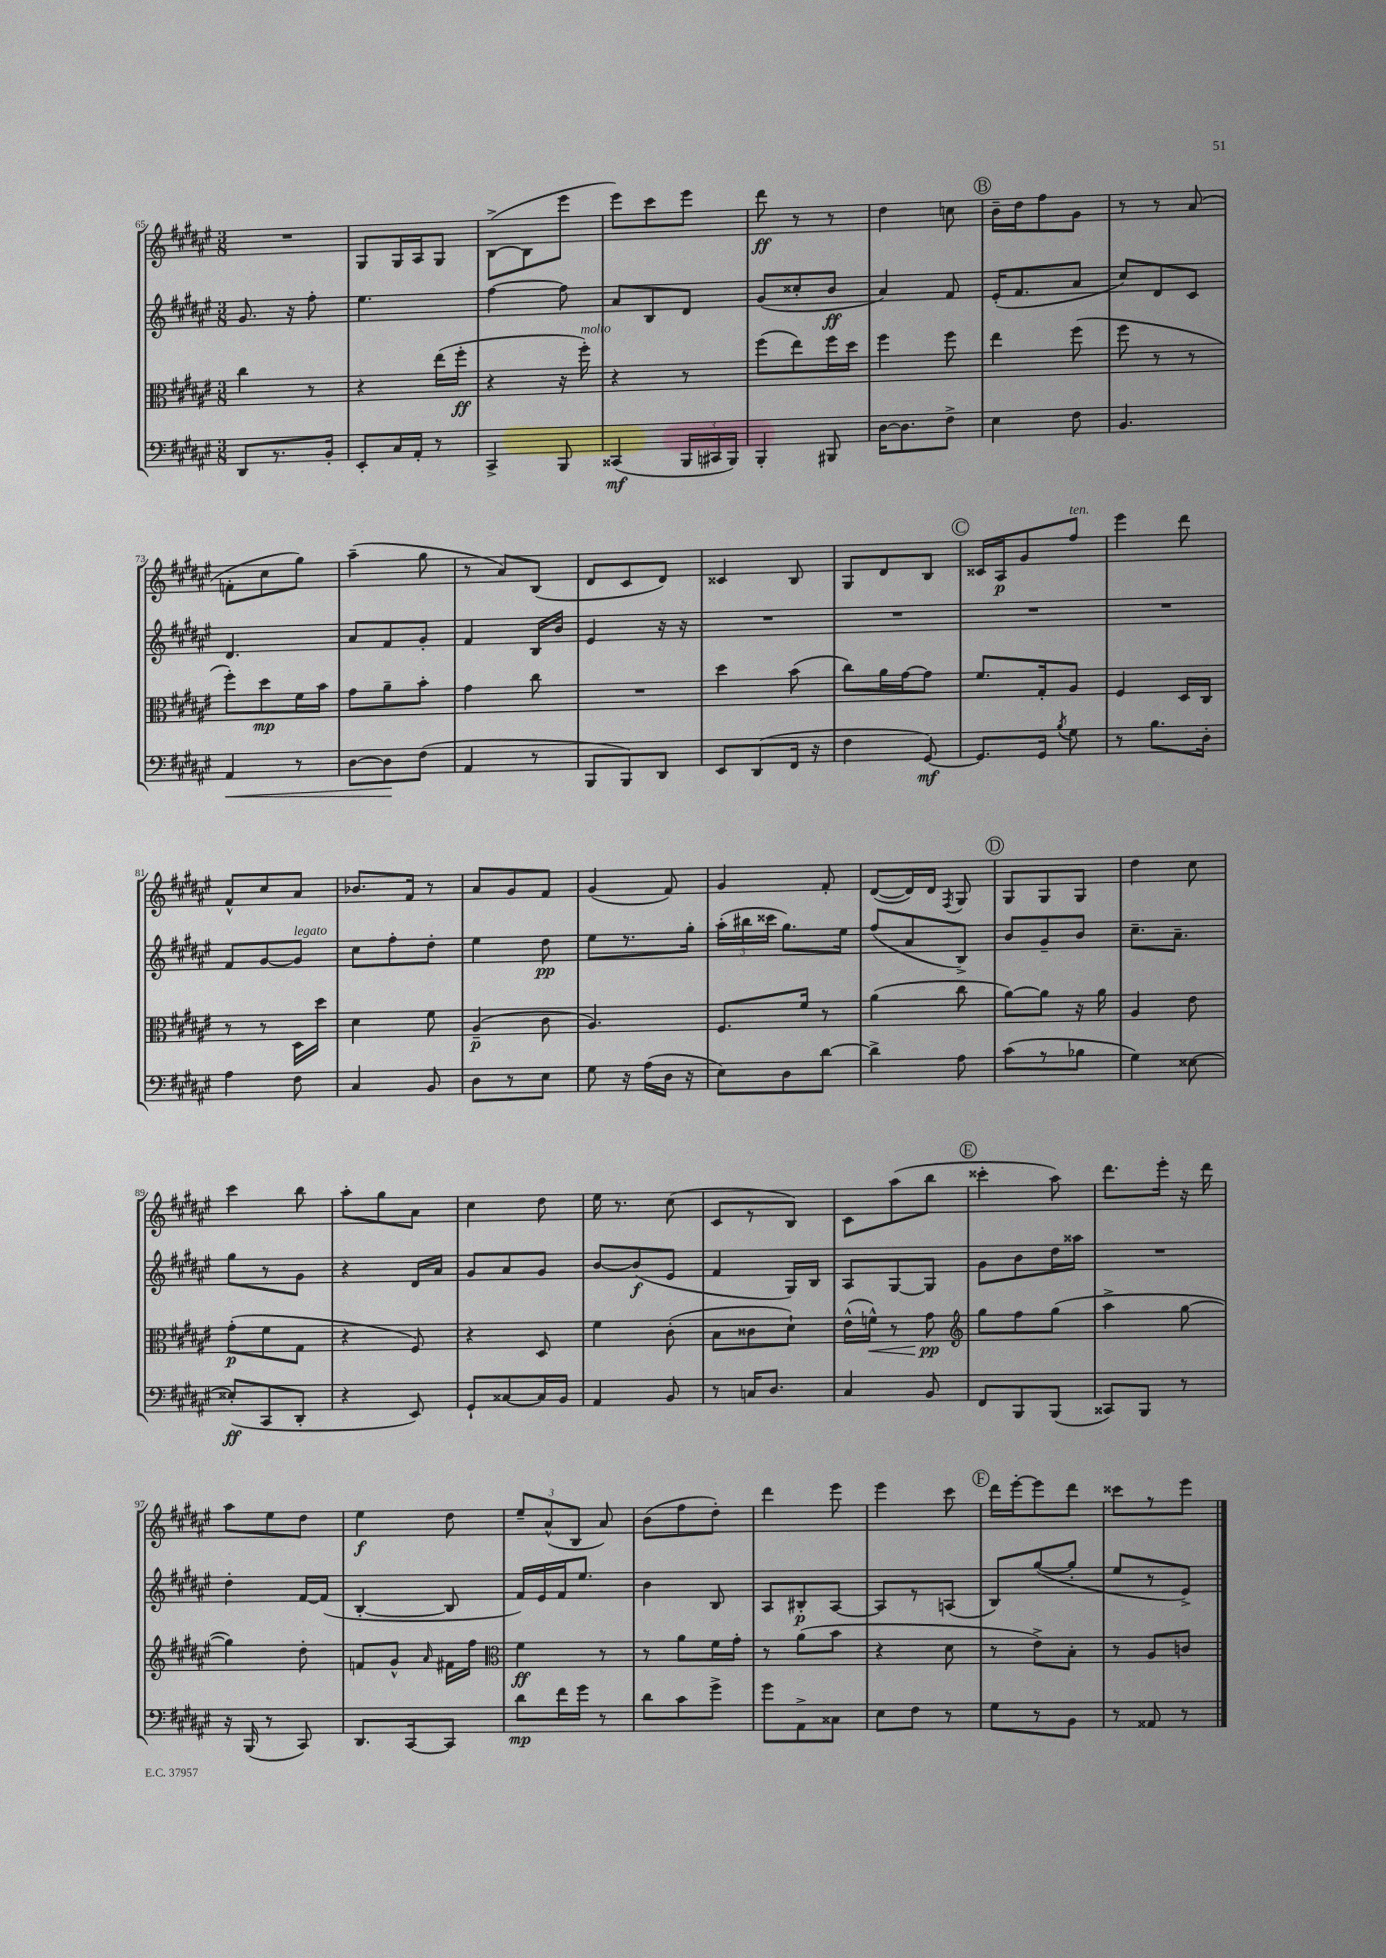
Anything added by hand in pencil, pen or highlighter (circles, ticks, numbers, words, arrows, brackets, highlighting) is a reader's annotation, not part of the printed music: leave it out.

**kern	**kern	**kern	**kern
*staff4	*staff3	*staff2	*staff1
*clefF4	*clefC3	*clefG2	*clefG2
*k[f#c#g#d#a#e#]	*k[f#c#g#d#a#e#]	*k[f#c#g#d#a#e#]	*k[f#c#g#d#a#e#]
*M3/8	*M3/8	*M3/8	*M3/8
8DD#	4cc#	8.g#	4.r
8.r	.	.	.
.	.	16r	.
.	8r	8ff#'	.
16BB'	.	.	.
=	=	=	=
8EE#'	4r	4.ee#	8G#
16C#	.	.	16G#
16AA#'	.	.	16A#
8r	(16ee#	.	8G#
.	16ff#'	.	.
=	=	=	=
4CC#^	4r	[4ff#	([8B^
.	.	.	8B]
8BBB	16r	8ff#]	8eee#
.	16ff#')	.	.
=	=	=	=
(4CC##	4r	8a#	8eee#)
.	.	8B	8ccc#
24BBB	8r	8d#	8eee#
24CC#	.	.	.
24BBB)	.	.	.
=	=	=	=
4BBB'	(8ff#	(8g#	8ddd#
.	8ee#)	8cc##'	8r
8BBB#	16ff#	8b	8r
.	16dd#	.	.
=	=	=	=
[16D#	4ff#	4a#)	4dd#
8.D#]	.	.	.
8F#^	8ff#	8f#	8cc
=	=	=	=
4E#	4ee#	(16e#'	16b~
.	.	8.f#	16dd#
.	.	.	8ff#
8F#	(8ff#	8a#	8g#
=	=	=	=
4.BB	8ff#	8cc#)	8r
.	8r	8d#	8r
.	8r	8c#	(8a#
=	=	=	=
4AA#	8ff#')	4.d#	8f'
.	8dd#	.	8cc#
8r	16f#	.	8gg#)
.	16b	.	.
=	=	=	=
[8D#	8g#	8a#	(4aa#~
8D#]	8a#~	8f#	.
(8F#	8b'	8g#'	8gg#
=	=	=	=
4AA#	4g#	4f#	8r
.	.	.	8a#)
8r	8cc#	16B	(8B
.	.	16b	.
=	=	=	=
8BBB	4.r	4e#	8d#
8BBB)	.	.	8c#
8DD#	.	16r	8d#)
.	.	16r	.
=	=	=	=
8EE#	4dd#	4.r	4c##
(8DD#	.	.	.
16FF#	(8b	.	8B
16r	.	.	.
=	=	=	=
4F#	8cc#)	4.r	8G#
.	16a#	.	8d#
.	[16g#	.	.
[8GG#)	8g#]	.	8B
=	=	=	=
8.GG#]	8.f#	4.r	16c##
.	.	.	16A#
.	.	.	8g#
16GG#	16G#'	.	.
8qB	.	.	.
8G#	8A#	.	8ff#
=	=	=	=
8r	4F#	4.r	4eee#
8.B	.	.	.
.	16D#	.	8ddd#
16D#'	16C#	.	.
=	=	=	=
4A#	8r	8f#	8f#^^
.	8r	[8g#	8cc#
8F#	16D#	8g#]	8a#
.	16dd#	.	.
=	=	=	=
4C#	4d#	8cc#	8.b-
.	.	8ff#'	.
.	.	.	16f#
8BB	8f#	8dd#'	8r
=	=	=	=
8D#	(4A#~	4ee#	8a#
8r	.	.	8g#
8E#	8c#	8dd#	8f#
=	=	=	=
8G#	4.A#)	8ee#	(4g#
16r	.	8.r	.
(16A#	.	.	.
16D#	.	.	8f#)
16r	.	16gg#'	.
=	=	=	=
8E#)	8.F#	(24aa#'	4g#
.	.	24bb#	.
.	.	24ccc##	.
8D#	.	8.gg#)	.
.	16f#	.	.
[8d#	8r	.	8f#'
.	.	16ee#	.
=	=	=	=
4d#^]	(4a#	(8ff#	([8d#
.	.	8a#	16d#])
.	.	.	16d#
.	.	.	8qF#
8A#	8cc#	8B^)	8G#
=	=	=	=
(8c#	[8a#)	8b	8G#
8r	8a#]	8g#~	8G#
8B-	16r	8b	8G#
.	16a#	.	.
=	=	=	=
4G#)	4A#	8.cc#~	4dd#
.	.	8.a#~	.
[8E##	8e#	.	8cc#
=	=	=	=
(8E##']	(8g#'	8gg#	4ccc#
8CC#	8f#	8r	.
8DD#'	8G#	8g#	8bb
=	=	=	=
4r	4r	4r	8aa#'
.	.	.	8gg#
8EE#)	8F#)	16d#	8a#
.	.	16a#	.
=	=	=	=
8GG#`	4r	8g#	4cc#
[8C##	.	8a#	.
16C##]	8D#	8g#	8dd#
16BB	.	.	.
=	=	=	=
4AA#	4f#	[8b	16ee#
.	.	.	8.r
.	.	(8b]	.
8BB	(8c#'	8e#	(8cc#
=	=	=	=
8r	8B	4f#	8c#
16C	8c##	.	8r
8.D#	.	.	.
.	8d#`)	16G#)	8B)
.	.	16B	.
=	=	=	=
4C#	(16e#^^	8A#	8c#
.	16f^^)	.	.
.	8r	[8G#	(8aa#
8BB	8g#	8G#]	8bb
=	=	=	=
*	*clefG2	*	*
8FF#	8gg#	8g#	4ccc##'
8BBB	8ff#	8b	.
(8BBB	(8gg#	16dd#	8aa#)
.	.	16aa##	.
=	=	=	=
8CC##)	4aa#^	4.r	8.ddd#
8BBB	.	.	.
.	.	.	16eee#'
8r	[8gg#	.	16r
.	.	.	16ddd#
=	=	=	=
16r	4gg#])	4dd#'	8aa#
(16BBB	.	.	.
8r	.	.	8ee#
8CC#)	8dd#'	[16f#	8dd#
.	.	(16f#]	.
=	=	=	=
8.DD#	8f	[4B'	4ee#
.	8g#^^	.	.
[16CC#	.	.	.
.	16qqa#	.	.
8CC#]	16f#	8B]	8dd#
.	16ff#	.	.
=	=	=	=
*	*clefC3	*	*
8d#	4f#	16f#)	12ee#~
.	.	16e#	.
.	.	.	(12a#^^
16f#	.	16f#	.
.	.	.	12B
16g#	.	8.ee#	.
8r	8r	.	8a#)
=	=	=	=
8d#	8r	4b	(8b
8c#	8a#	.	8ff#
8g#^	16f#	8B	8dd#')
.	16g#'	.	.
=	=	=	=
8g#	8r	8A#	4ddd#
8AA#^	(8a#	8B#'	.
8C##	8b	[8A#	8eee#
=	=	=	=
8E#	4r	8A#]	4eee#
8F#	.	8r	.
8r	8d#	(8A	8ccc#
=	=	=	=
8G#	8r	8B)	16ddd#
.	.	.	[16eee#'
8r	8e#^)	([8gg#	8eee#]
8BB	8B'	8gg#']	8ddd#
=	=	=	=
8r	8r	8ee#	8ccc##
8AA##	8A#	8r	8r
8r	8c	8e#^)	8eee#
==	==	==	==
*-	*-	*-	*-
